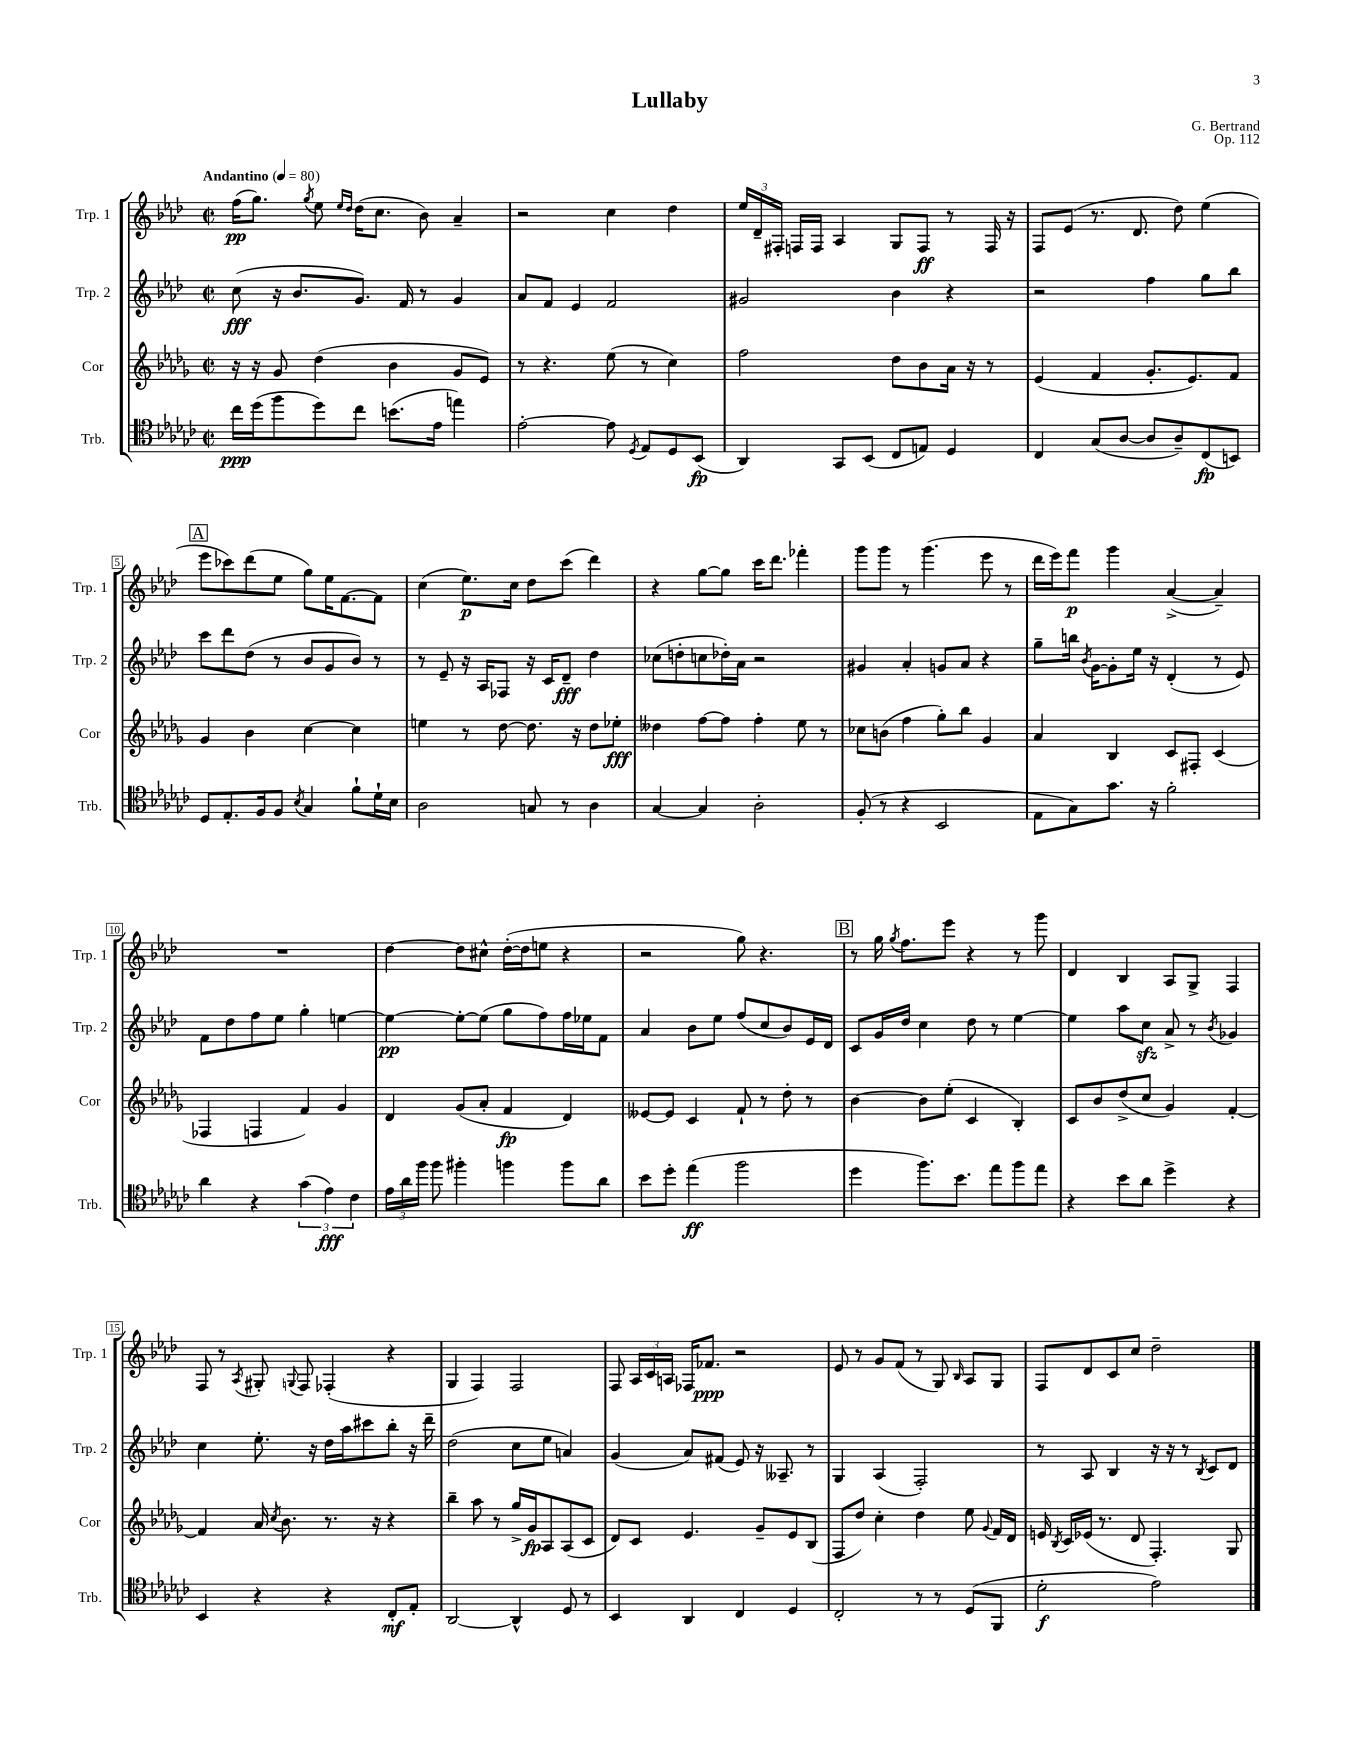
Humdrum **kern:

**kern	**kern	**kern	**kern
*staff4	*staff3	*staff2	*staff1
*clefC4	*clefG2	*clefG2	*clefG2
*k[b-e-a-d-g-c-]	*k[b-e-a-d-g-]	*k[b-e-a-d-]	*k[b-e-a-d-]
*M2/2	*M2/2	*M2/2	*M2/2
*met(c|)	*met(c|)	*met(c|)	*met(c|)
*MM80	*MM80	*MM80	*MM80
16cc-	16r	(8cc	(16ff
(16dd-	16r	.	8.gg)
8ff	8g-	16r	.
.	.	8.b-	.
.	.	.	8qgg
8dd-)	(4dd-	.	8ee-
.	.	.	16qqee-
.	.	.	16qqdd-
8cc-	.	8.g)	(16dd-
.	.	.	8.cc
(8.b	4b-	.	.
.	.	16f	.
.	.	8r	8b-)
16e-	.	.	.
4ee)	8g-	4g	4a-~
.	8e-)	.	.
=	=	=	=
[2e-'	8r	8a-	2r
.	4.r	8f	.
.	.	4e-	.
8e-]	(8ee-	2f	4cc
8qD-	.	.	.
8E-	8r	.	.
8D-	4cc)	.	4dd-
(8BB-	.	.	.
=	=	=	=
4AA-)	2ff	2g#	24ee-
.	.	.	24d-~
.	.	.	24F#'
.	.	.	16F
.	.	.	16F
8GG-	.	.	4A-
(8BB-	.	.	.
8C-	8dd-	4b-	8G
8E)	8b-	.	8F
4D-	16a-	4r	8r
.	16r	.	.
.	8r	.	16F
.	.	.	16r
=	=	=	=
4C-	(4e-	2r	8F
.	.	.	(8e-
(8G-	4f	.	8.r
[8A-	.	.	.
.	.	.	8.d-
8A-]	8.g-'	4ff	.
8A-~)	.	.	8dd-)
.	8.e-)	.	.
(8C-	.	8gg	(4ee-
8BB)	8f	8bb-	.
=	=	=	=
8D-	4g-	8ccc	8eee-
8.E-'	.	8ddd-	8ccc-)
.	4b-	(8dd-	(8ddd-
16F	.	.	.
8F	.	8r	8ee-
8qB-	.	.	.
4G-	[4cc	8b-	8gg)
.	.	8g	16ee-
.	.	.	[8.f
8f`	4cc]	8b-)	.
16d-`	.	8r	8f]
16B-	.	.	.
=	=	=	=
2A-	4ee	8r	(4cc
.	.	8e-~	.
.	8r	16r	8.ee-)
.	.	16A-	.
.	[8dd-	8F-	.
.	.	.	16cc
8G	8.dd-]	16r	8dd-
.	.	16c	.
8r	.	8d-~	(8ccc
.	16r	.	.
4A-	8dd-	4dd-	4ddd-)
.	8ee-'	.	.
=	=	=	=
[4G-	4dd--	(8cc-	4r
.	.	8dd'	.
4G-]	[8ff	8cc	[8gg
.	8ff]	16dd-')	8gg]
.	.	16a-	.
2A-'	4ff'	2r	16ccc
.	.	.	8.ddd-
.	8ee-	.	4fff-'
.	8r	.	.
=	=	=	=
(8F'	8cc-	4g#	8ggg
8r	(8b	.	8ggg
4r	4ff	4a-'	8r
.	.	.	(4.ggg
2BB-	8gg-')	8g	.
.	8bb-	8a-	.
.	4g-	4r	8eee-
.	.	.	8r
=	=	=	=
8E-	4a-	8gg~	16ddd-
.	.	.	16eee-)
8G-)	.	16bb	8fff
.	.	8qb-	.
.	.	[16g	.
8.g-	4B-	8g']	4ggg
.	.	16ee-	.
16r	.	16r	.
2f'	8c	(4d-'	([4a-^
.	8F#'	.	.
.	(4c	8r	4a-~])
.	.	8e-)	.
=	=	=	=
4a-	4F-	8f	1r
.	.	8dd-	.
4r	4F	8ff	.
.	.	8ee-	.
(6g-	4f)	4gg'	.
6e-)	.	.	.
.	4g-	[4ee	.
6c-	.	.	.
=	=	=	=
24e-	4d-	4ee_	[4dd-
24a-	.	.	.
24ff	.	.	.
8ff	.	.	.
4ff#'	(8g-	8ee'_	8dd-]
.	8a-'	(8ee]	8cc#^^
4ff	4f	8gg	([16dd-'
.	.	.	16dd-]
.	.	8ff)	8ee
8ff	4d-)	16ff	4r
.	.	16ee-	.
8a-	.	8f	.
=	=	=	=
8b-	[8e--	4a-	2r
8dd-'	8e--]	.	.
(4ee-	4c	8b-	.
.	.	8ee-	.
2ff	8f`	(8ff	8gg)
.	8r	8cc	4.r
.	8dd-'	8b-)	.
.	8r	16e-	.
.	.	16d-	.
=	=	=	=
4dd-	[4b-	8c	8r
.	.	16g	16gg
.	.	.	8qgg
.	.	16dd-	8.ff
8.ff)	8b-]	4cc	.
.	(8ee-'	.	8eee-
8.b-	.	.	.
.	4c	8dd-	4r
8ee-	.	8r	.
8ff	4B-')	[4ee-	8r
8ee-	.	.	8ggg
=	=	=	=
4r	8c	4ee-]	4d-
.	8b-	.	.
8b-	(8dd-^	8aa-	4B-
8a-	8cc	8cc	.
4dd-^	4g-)	8a-^	8A-
.	.	8r	8G^
.	.	8qb-	.
4r	[4f'	4g-	4F
=	=	=	=
4BB-	4f]	4cc	8F
.	.	.	8r
.	.	.	8qA-
4r	16a-	8.ee-'	8G#'
.	8qcc	.	.
.	8.b-	.	.
.	.	.	8qqG
.	.	.	8F
.	.	16r	.
4r	8.r	16dd-	(4F-'
.	.	16aa-	.
.	.	8ccc#	.
.	16r	.	.
8C-'	4r	8bb-'	4r
8E-'	.	16r	.
.	.	16ddd-~	.
=	=	=	=
[2AA-	4bb-~	(2dd-	4G
.	8aa-	.	4F)
.	8r	.	.
4AA-^^]	16gg-^	8cc	2F
.	16g-	.	.
.	8A-	8ee-	.
8D-	(8A-	4a)	.
8r	8c	.	.
=	=	=	=
4BB-	8d-)	(4g	8F
.	8c	.	24A-
.	.	.	24c
.	.	.	24A
4AA-	4.e-	8a-)	16F-
.	.	.	8.f-
.	.	(8f#	.
4C-	.	8e-)	2r
.	8g-~	16r	.
.	.	8.A--~	.
4D-	8e-	.	.
.	(8B-	8r	.
=	=	=	=
2C-'	8F	4G	8e-
.	8dd-)	.	8r
.	4cc'	(4A-	8g
.	.	.	(8f
8r	4dd-	2F')	8r
8r	.	.	8G)
.	.	.	16qqB-
(8D-	8ee-	.	8A-
.	8qqg-	.	.
8FF	16f	.	8G
.	16d-	.	.
=	=	=	=
2d-'	16e	8r	8F
.	8qB-	.	.
.	16c	.	.
.	(16e-	8A-	8d-
.	8.r	.	.
.	.	4B-	8c
.	8d-	.	8cc
2e-)	4.F')	16r	2dd-~
.	.	16r	.
.	.	8r	.
.	.	8qB-	.
.	.	8c	.
.	8G-	8d-	.
==	==	==	==
*-	*-	*-	*-
